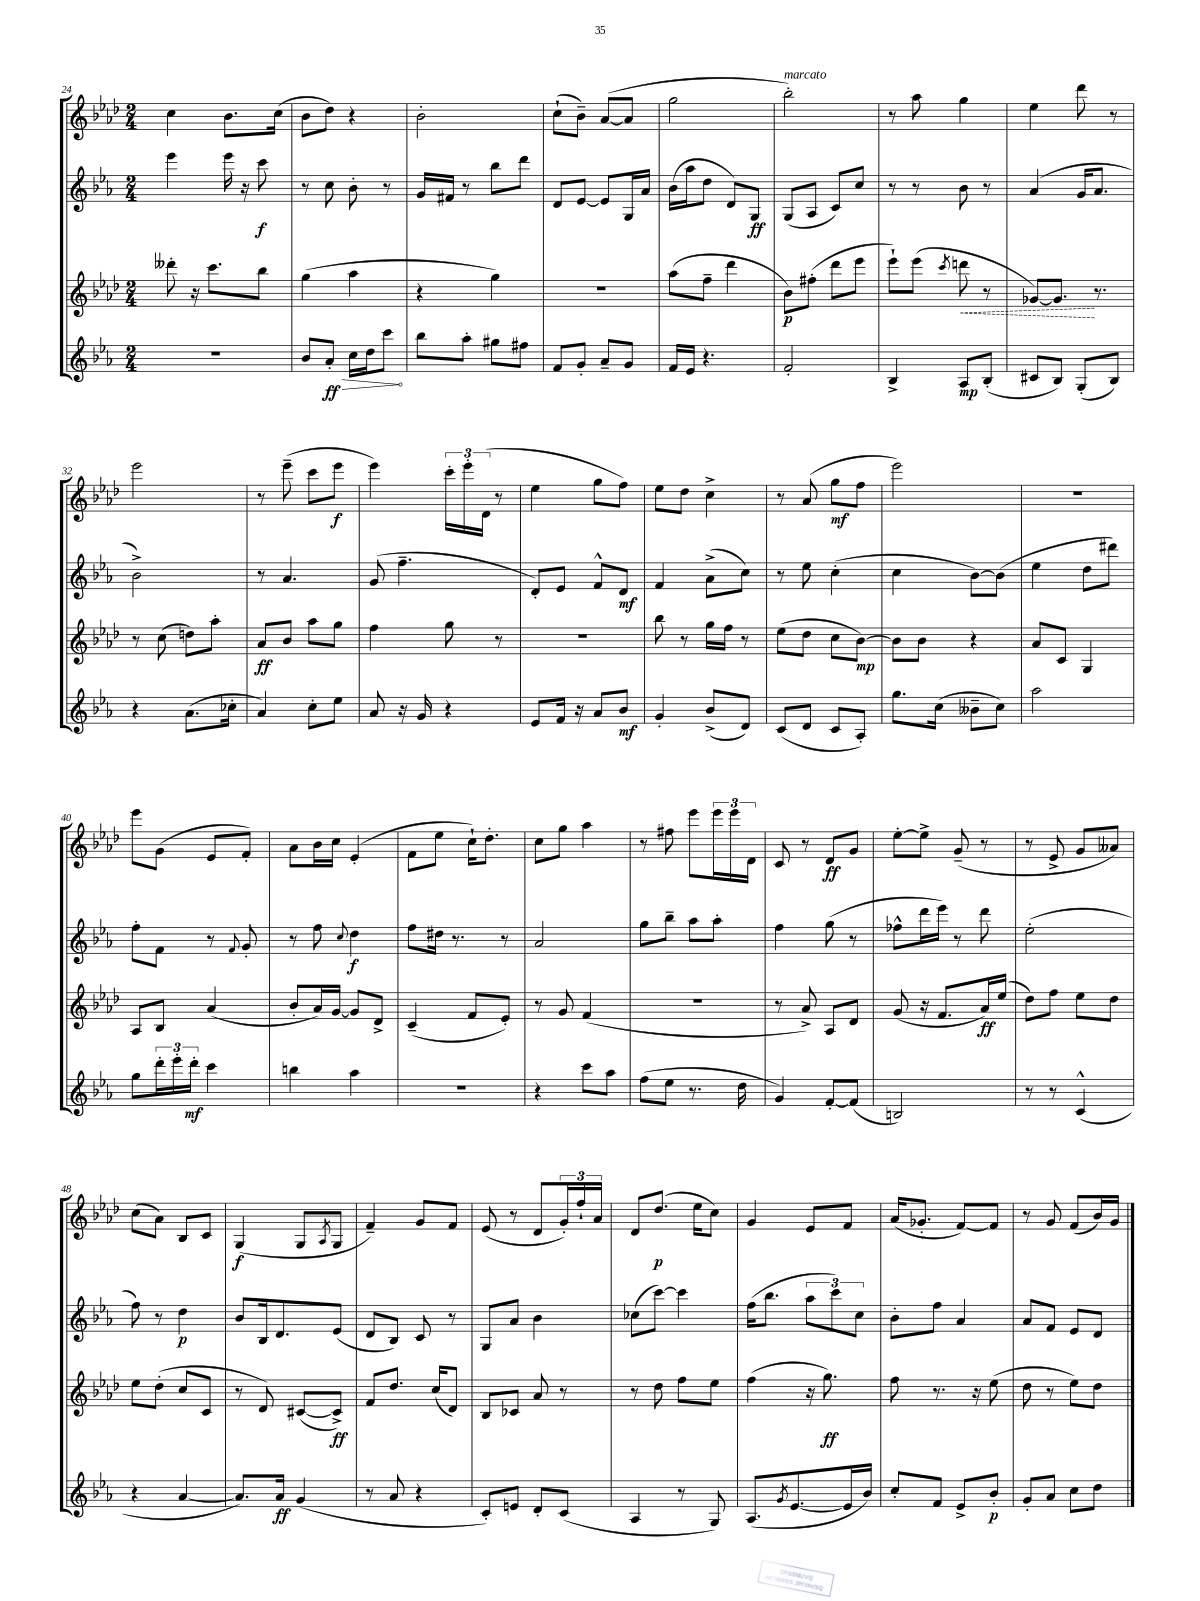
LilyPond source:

<<
\new StaffGroup <<
\new Staff = "s0" {
    \clef treble \key aes \major \numericTimeSignature \time 2/4
    c''4 bes'8. c''16( |
    bes'8 des''8) r4 |
    bes'2-. |
    c''8-!( bes'8--) aes'8~( aes'8 |
    g''2 |
    bes''2-.^\markup { \italic "marcato" }) |
    r8 aes''8 g''4 |
    ees''4 des'''8 r8 |
    ees'''2 |
    r8 ees'''8--( c'''8 ees'''8\f |
    ees'''4) \tuplet 3/2 { c'''16-. ees'''16-. des'16( } r8 |
    ees''4 g''8 f''8) |
    ees''8 des''8 c''4-> |
    r8 aes'8( g''8\mf f''8 |
    ees'''2) |
    R2 |
    ees'''8 g'8( ees'8 f'8-.) |
    aes'8 bes'16 c''16 ees'4-.( |
    f'8 ees''8 c''16-!) des''8.-. |
    c''8 g''8 aes''4 |
    r8 fis''8 ees'''8 \tuplet 3/2 { ees'''16 ees'''16 des'16 } |
    c'8 r8 des'8\ff g'8 |
    ees''8~-. ees''8-> g'8--( r8 |
    r8 ees'8-> g'8 aeses'8) |
    c''8( aes'8) bes8 c'8 |
    g4\f( g8 \acciaccatura { aes8 } g8 |
    f'4--) g'8 f'8 |
    ees'8( r8 des'8 \tuplet 3/2 { g'16-.) f''16-! aes'16 } |
    des'8 des''8.\p( ees''16 c''8) |
    g'4 ees'8 f'8 |
    aes'16( ges'8.-. f'8~) f'8 |
    r8 g'8 f'8( bes'16) g'16 \bar "|." |
}
\new Staff = "s1" {
    \clef treble \key ees \major \numericTimeSignature \time 2/4
    ees'''4 ees'''16 r16 c'''8\f |
    r8 c''8 bes'8-. r8 |
    g'16 fis'16 r8 bes''8 d'''8 |
    d'8 ees'8~ ees'8 g16 aes'16 |
    bes'16( aes''16 d''8 d'8) g8\ff |
    g8( aes8 c'8) c''8 |
    r8 r8 bes'8 r8 |
    aes'4( g'16 aes'8. |
    bes'2->) |
    r8 aes'4. |
    g'8( f''4.-- |
    d'8-.) ees'8 f'8-^ d'8\mf |
    f'4 aes'8->( c''8) |
    r8 ees''8 c''4-.( |
    c''4 bes'8~) bes'8( |
    ees''4 d''8 dis'''8) |
    f''8-. f'8 r8 \appoggiatura { f'8 } g'8-. |
    r8 f''8 \appoggiatura { c''8 } d''4\f |
    f''8 dis''16 r8. r8 |
    aes'2 |
    g''8 bes''8-- aes''8 aes''8-. |
    f''4 g''8( r8 |
    fes''8-^ d'''16 ees'''16) r8 d'''8 |
    ees''2-.( |
    f''8) r8 d''4\p |
    bes'8 bes16 d'8. ees'8( |
    d'8 bes8) c'8 r8 |
    g8 aes'8 bes'4 |
    ces''8( c'''8~) c'''4 |
    f''16( bes''8. \tuplet 3/2 { aes''8 c'''8) c''8 } |
    bes'8-. f''8 aes'4 |
    aes'8 f'8 ees'8 d'8 \bar "|." |
}
\new Staff = "s2" {
    \clef treble \key aes \major \numericTimeSignature \time 2/4
    deses'''8-. r16 c'''8. bes''8 |
    g''4( aes''4 |
    r4 g''4) |
    R2 |
    aes''8( f''8-- des'''4 |
    bes'8\p) fis''8-.( des'''8 ees'''8 |
    ees'''8-!) ees'''8( \acciaccatura { c'''8 } \once \override Hairpin.style = #'dashed-line d'''8\< r8 |
    ges'8~) ges'8.\! r8. |
    r8 c''8( d''8) aes''8-. |
    aes'8\ff bes'8 aes''8 g''8 |
    f''4 g''8 r8 |
    r2 |
    bes''8 r8 g''16 f''16 r8 |
    ees''8( des''8 c''8 bes'8~\mp) |
    bes'8 bes'8 r4 |
    aes'8 c'8 g4 |
    aes8 bes8 aes'4( |
    bes'8-. aes'16) g'16~ g'8 des'8-> |
    c'4--( f'8 ees'8-.) |
    r8 g'8 f'4( |
    R2 |
    r8 aes'8->) aes8 des'8 |
    g'8( r16 f'8. aes'16\ff) ees''16( |
    des''8) f''8 ees''8 des''8 |
    ees''8 des''8-.( c''8 c'8 |
    r8 des'8) cis'8~( cis'8->\ff) |
    f'8 des''8. c''16( des'8) |
    bes8 ces'8 aes'8 r8 |
    r8 des''8 f''8 ees''8 |
    f''4( r16 g''8.\ff) |
    f''8 r8. r16 ees''8( |
    des''8 r8 ees''8) des''8 \bar "|." |
}
\new Staff = "s3" {
    \clef treble \key ees \major \numericTimeSignature \time 2/4
    r2 |
    bes'8 \once \override Hairpin.circled-tip = ##t aes'8-.\ff\> c''16 d''16 c'''8\! |
    bes''8 aes''8-. gis''8 fis''8 |
    f'8 g'8-. aes'8-- g'8 |
    f'16 ees'16 r4. |
    f'2-. |
    bes4-> aes8\mp bes8-.( |
    cis'8 bes8) g8-.( bes8) |
    r4 aes'8.( ces''16-. |
    aes'4) c''8-. ees''8 |
    aes'8 r16 g'16 r4 |
    ees'8 f'16 r16 aes'8 bes'8\mf |
    g'4-. bes'8->( d'8) |
    c'8( d'8 c'8 aes8-.) |
    g''8. c''16( beses'8-- c''8) |
    aes''2 |
    g''8 \tuplet 3/2 { d'''16-. ees'''16-. d'''16-.\mf } c'''4 |
    b''4 aes''4 |
    R2 |
    r4 c'''8 aes''8 |
    f''8( ees''8 r8. d''16 |
    g'4) f'8~-. f'8( |
    b2) |
    r8 r8 c'4-^( |
    r4 aes'4~ |
    aes'8.) aes'16\ff g'4( |
    r8 aes'8 r4 |
    c'8-.) e'8 d'8-. c'8( |
    aes4 r8 g8) |
    aes8.( \acciaccatura { g'8 } ees'8.~ ees'16 bes'16) |
    c''8-. f'8 ees'8-> bes'8-.\p |
    g'8-. aes'8 c''8 d''8 \bar "|." |
}
>>
>>
\layout { \context { \Score currentBarNumber = #24 } }
